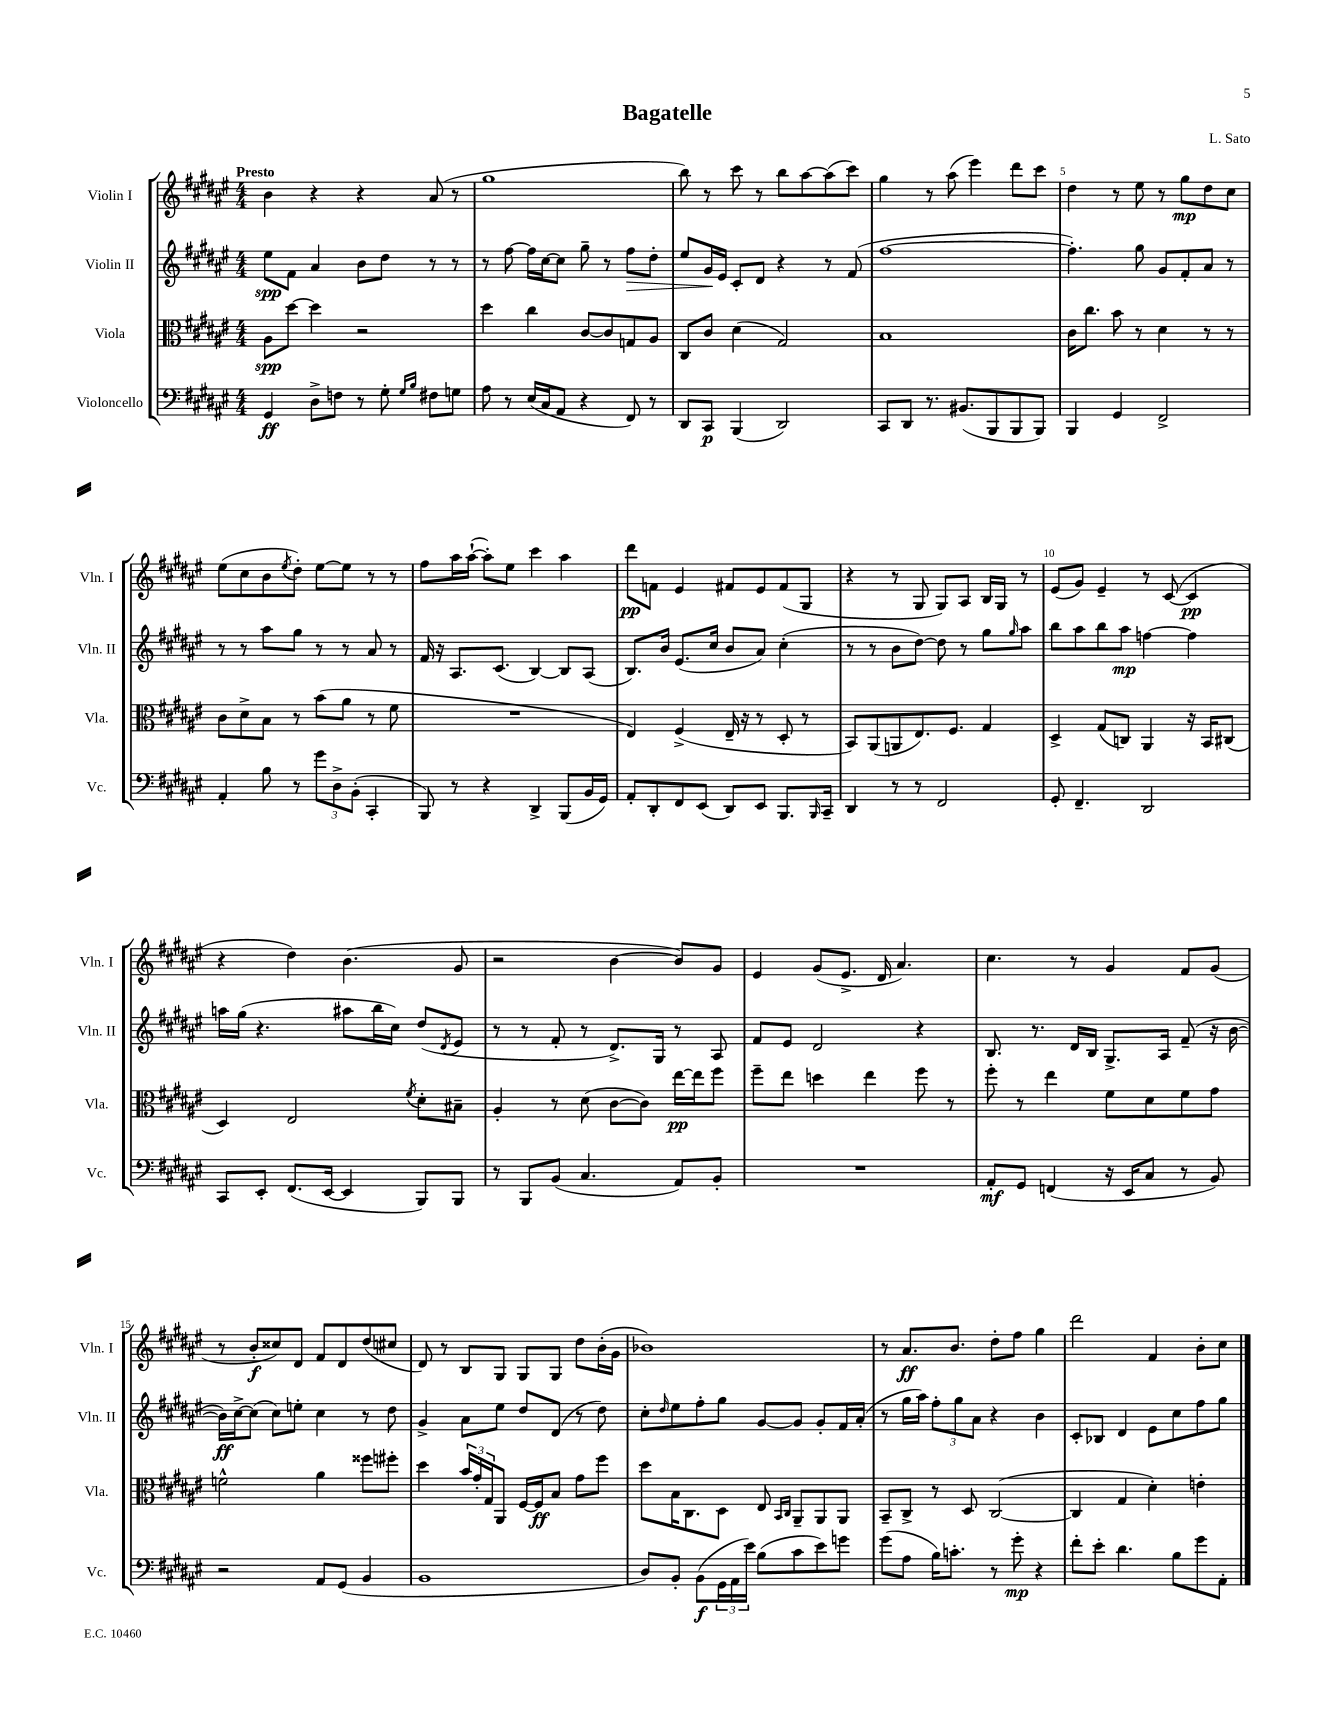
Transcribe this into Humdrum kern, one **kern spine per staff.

**kern	**dynam	**kern	**dynam	**kern	**dynam	**kern	**dynam
*part4	*part4	*part3	*part3	*part2	*part2	*part1	*part1
*staff4	*staff4	*staff3	*staff3	*staff2	*staff2	*staff1	*staff1
*I"Violoncello	*	*I"Viola	*	*I"Violin II	*	*I"Violin I	*
*I'Vc.	*	*I'Vla.	*	*I'Vln. II	*	*I'Vln. I	*
*clefF4	*	*clefC3	*	*clefG2	*	*clefG2	*
*k[f#c#g#d#a#e#]	*	*k[f#c#g#d#a#e#]	*	*k[f#c#g#d#a#e#]	*	*k[f#c#g#d#a#e#]	*
*M4/4	*	*M4/4	*	*M4/4	*	*M4/4	*
=1	=1	=1	=1	=1	=1	=1	=1
!	!	!	!	!	!	!LO:TX:a:B:t=Presto	!
4GG#/	ff	8A#\L	spp	8ee#\L	spp	4b\	.
.	.	[8dd#\J	.	8f#\J	.	.	.
8D#^\L	.	4dd#\]	.	4a#/	.	4r	.
8Fn\J	.	.	.	.	.	.	.
8r	.	2r	.	8b\L	.	4r	.
8G#'\	.	.	.	8dd#\J	.	.	.
16qqG#/LL	.	.	.	.	.	.	.
16qqB/JJ	.	.	.	.	.	.	.
8F#X\L	.	.	.	8r	.	(8a#/	.
8Gn\J	.	.	.	8r	.	8r	.
=2	=2	=2	=2	=2	=2	=2	=2
8A#\	.	4dd#\	.	8r	.	1gg#	.
8r	.	.	.	[8ff#\	.	.	.
(16E#/LL	.	4cc#\	.	16ff#\LL]	.	.	.
16C#/J	.	.	.	[16cc#\J	.	.	.
8AA#/J	.	.	.	8cc#\J]	.	.	.
4r	.	[8c#/L	.	8gg#~\	.	.	.
.	.	8c#/]	.	8r	.	.	.
!	!	!	!	!	!LO:HP:b	!	!
8FF#/)	.	8Gn/	.	8ff#\L	>	.	.
8r	.	8A#/J	.	8dd#'\J	.	.	.
=3	=3	=3	=3	=3	=3	=3	=3
8DD#/L	.	8C#/L	.	8ee#/L	.	8bb\)	.
8CC#/J	p	8c#/J	.	16g#/L	.	8r	.
.	.	.	.	16e#/JJ	]	.	.
(4BBB/	.	(4d#\	.	8c#'/L	.	8ccc#\	.
.	.	.	.	8d#/J	.	8r	.
2DD#/)	.	2G#/)	.	4r	.	8bb\L	.
.	.	.	.	.	.	[8aa#\	.
.	.	.	.	8r	.	(8aa#\]	.
.	.	.	.	(8f#/	.	8ccc#\J)	.
=4	=4	=4	=4	=4	=4	=4	=4
8CC#/L	.	1B	.	[1ff#	.	4gg#\	.
8DD#/J	.	.	.	.	.	.	.
8.r	.	.	.	.	.	8r	.
.	.	.	.	.	.	(8aa#\	.
(8.BB#X/L	.	.	.	.	.	.	.
.	.	.	.	.	.	4eee#\)	.
8BBB/	.	.	.	.	.	.	.
8BBB/	.	.	.	.	.	8ddd#\L	.
8BBB/J)	.	.	.	.	.	8ccc#\J	.
=5	=5	=5	=5	=5	=5	=5	=5
4BBB/	.	16c#\KL	.	4.ff#'\])	.	4dd#\	.
.	.	8.cc#\J	.	.	.	.	.
4GG#/	.	8b\	.	.	.	8r	.
.	.	8r	.	8gg#\	.	8ee#\	.
2FF#^/	.	4d#\	.	8g#/L	.	8r	.
.	.	.	.	8f#'/	.	8gg#\L	mp
.	.	8r	.	8a#/J	.	8dd#\	.
.	.	8r	.	8r	.	8cc#\J	.
!!LO:LB:g=z
=6	=6	=6	=6	=6	=6	=6	=6
4AA#'/	.	8c#\L	.	8r	.	(8ee#\L	.
.	.	8d#^\	.	8r	.	8cc#\	.
8B\	.	8B\J	.	8aa#\L	.	8b\	.
.	.	.	.	.	.	8qee#/	.
8r	.	8r	.	8gg#\J	.	8dd#'\J)	.
12g#\L	.	(8b\L	.	8r	.	[8ee#\L	.
12D#^\	.	.	.	.	.	.	.
.	.	8a#\J	.	8r	.	8ee#\J]	.
(12BB'\J	.	.	.	.	.	.	.
4CC#'/	.	8r	.	8a#/	.	8r	.
.	.	8f#\	.	8r	.	8r	.
=7	=7	=7	=7	=7	=7	=7	=7
8BBB/)	.	1r	.	16f#/	.	8ff#\L	.
.	.	.	.	16r	.	.	.
8r	.	.	.	8.A#/L	.	16aa#\L	.
.	.	.	.	.	.	([16aa#`\JJ	.
4r	.	.	.	.	.	8aa#'\L])	.
.	.	.	.	(8.c#/J	.	.	.
.	.	.	.	.	.	8ee#\J	.
4DD#^/	.	.	.	[4B/)	.	4ccc#\	.
(8BBB/L	.	.	.	8B/L]	.	4aa#\	.
16BB/L	.	.	.	(8A#/J	.	.	.
16GG#/JJ)	.	.	.	.	.	.	.
=8	=8	=8	=8	=8	=8	=8	=8
8AA#'/L	.	4E#/)	.	8.B/L)	.	8ddd#\L	pp
8DD#'/	.	.	.	.	.	8fn\J	.
.	.	.	.	16b/Jk	.	.	.
8FF#/	.	(4F#^/	.	(8.e#/L	.	4e#/	.
(8EE#/J	.	.	.	.	.	.	.
.	.	.	.	16cc#/Jk	.	.	.
8DD#/L)	.	16E#~/	.	8b/L	.	8f#X/L	.
.	.	16r	.	.	.	.	.
8EE#/J	.	8r	.	8a#/J)	.	8e#/	.
8.BBB/L	.	8D#'/	.	(4cc#'\	.	(8f#/	.
.	.	8r	.	.	.	8G#/J	.
16qqBBB/	.	.	.	.	.	.	.
16CC#~/Jk	.	.	.	.	.	.	.
=9	=9	=9	=9	=9	=9	=9	=9
4DD#/	.	8BB/L)	.	8r	.	4r	.
.	.	(8AA#/	.	8r	.	.	.
8r	.	8AAn/	.	8b\L	.	8r	.
8r	.	8.E#/)	.	[8dd#\J)	.	8G#/	.
2FF#/	.	.	.	8dd#\]	.	8G#/L)	.
.	.	8.F#/J	.	.	.	.	.
.	.	.	.	8r	.	8A#/J	.
.	.	4G#/	.	8gg#\L	.	16B/LL	.
.	.	.	.	.	.	16G#/JJ	.
.	.	.	.	16qqgg#/	.	.	.
.	.	.	.	8aa#\J	.	8r	.
=10	=10	=10	=10	=10	=10	=10	=10
8GG#'/	.	4D#^/	.	8bb\L	.	(8e#/L	.
4.FF#~/	.	.	.	8aa#\	.	8g#/J)	.
.	.	(8G#/L	.	8bb\	.	4e#~/	.
.	.	8Cn/J)	.	8aa#\J	mp	.	.
2DD#/	.	4AA#/	.	[4ffn\	.	8r	.
.	.	.	.	.	.	([8c#/	.
.	.	16r	.	4ff\]	.	4c#/]	pp
.	.	16BB/KL	.	.	.	.	.
.	.	(8C#X/J	.	.	.	.	.
!!LO:LB:g=z
=11	=11	=11	=11	=11	=11	=11	=11
8CC#/L	.	4D#/)	.	16aan\LL	.	4r	.
.	.	.	.	(16gg#\JJ	.	.	.
8EE#'/J	.	.	.	4.r	.	.	.
(8.FF#/L	.	2E#/	.	.	.	4dd#\)	.
[16EE#/Jk	.	.	.	.	.	.	.
4EE#/]	.	.	.	8aa#X\L	.	(4.b\	.
.	.	.	.	16bb\L	.	.	.
.	.	.	.	16cc#\JJ)	.	.	.
.	.	8qf#/	.	.	.	.	.
8BBB/L)	.	8d#'\L	.	(8dd#/L	.	.	.
.	.	.	.	8qd#/	.	.	.
8BBB/J	.	8B#X~\J	.	8e#/J	.	8g#/	.
=12	=12	=12	=12	=12	=12	=12	=12
8r	.	4A#'/	.	8r	.	2r	.
8BBB/L	.	.	.	8r	.	.	.
(8BB/J	.	8r	.	8f#'/	.	.	.
4.C#/	.	(8d#\	.	8r	.	.	.
.	.	[8c#\L	.	8.d#^/L)	.	[4b\	.
.	.	8c#\J])	.	.	.	.	.
.	.	.	.	16G#/Jk	.	.	.
8AA#/L)	.	[16ee#\LL	pp	8r	.	8b/L])	.
.	.	16ee#\J]	.	.	.	.	.
8BB'/J	.	8ff#\J	.	8A#/	.	8g#/J	.
=13	=13	=13	=13	=13	=13	=13	=13
1r	.	8ff#~\L	.	8f#/L	.	4e#/	.
.	.	8ee#\J	.	8e#/J	.	.	.
.	.	4ddn\	.	2d#/	.	(8g#/L	.
.	.	.	.	.	.	8.e#^/J	.
.	.	4ee#\	.	.	.	.	.
.	.	.	.	.	.	16d#/	.
.	.	.	.	.	.	4.a#/)	.
.	.	8ff#\	.	4r	.	.	.
.	.	8r	.	.	.	.	.
=14	=14	=14	=14	=14	=14	=14	=14
8AA#'/L	mf	8ff#'\	.	8.B/	.	4.cc#\	.
8GG#/J	.	8r	.	.	.	.	.
.	.	.	.	8.r	.	.	.
(4FFn/	.	4ee#\	.	.	.	.	.
.	.	.	.	16d#/LL	.	8r	.
.	.	.	.	16B/JJ	.	.	.
16r	.	8f#\L	.	8.G#^/L	.	4g#/	.
16EE#/KL	.	.	.	.	.	.	.
8C#/J	.	8d#\	.	.	.	.	.
.	.	.	.	16A#/Jk	.	.	.
8r	.	8f#\	.	(8f#~/	.	8f#/L	.
8BB/)	.	8g#\J	.	16r	.	(8g#/J	.
.	.	.	.	[16b\	.	.	.
!!LO:LB:g=z
=15	=15	=15	=15	=15	=15	=15	=15
2r	.	2fn^^\	.	16b\LL])	ff	8r	.
.	.	.	.	[16cc#^\J	.	.	.
.	.	.	.	(8cc#\J]	.	8b'/L	f
.	.	.	.	8cc#\L)	.	8cc##X/)	.
.	.	.	.	8een'\J	.	8d#/J	.
8AA#/L	.	4a#\	.	4cc#\	.	8f#/L	.
(8GG#/J	.	.	.	.	.	8d#/	.
4BB/	.	8ff##X\L	.	8r	.	(8dd#/	.
.	.	8ff#X'\J	.	8dd#\	.	8cc#X/J	.
=16	=16	=16	=16	=16	=16	=16	=16
1BB	.	4dd#\	.	4g#^/	.	8d#/)	.
.	.	.	.	.	.	8r	.
.	.	24b/LL	.	8a#\L	.	8B/L	.
.	.	24g#'/	.	.	.	.	.
.	.	24G#/J	.	.	.	.	.
.	.	8AA#/J	.	8ee#\J	.	8G#/J	.
.	.	[16F#/LL	.	8dd#/L	.	8G#/L	.
.	.	16F#/J]	ff	.	.	.	.
.	.	8B/J	.	(8d#/J	.	8G#/J	.
.	.	8g#\L	.	8r	.	8dd#\L	.
.	.	8ff#\J	.	8dd#\)	.	(16b'\L	.
.	.	.	.	.	.	16g#\JJ	.
=17	=17	=17	=17	=17	=17	=17	=17
8D#/L)	.	8dd#\L	.	8cc#'\L	.	1b-X)	.
.	.	.	.	16qqdd#/	.	.	.
8BB'/J	.	16B\K	.	8ee#\	.	.	.
.	.	8.C#\	.	.	.	.	.
(8BB\L	f	.	.	8ff#'\	.	.	.
24GG#\L	.	8D#\J	.	8gg#\J	.	.	.
24AA#\	.	.	.	.	.	.	.
24e#\JJ)	.	.	.	.	.	.	.
(8B\L	.	8E#/	.	[8g#/L	.	.	.
.	.	16qqBB/LL	.	.	.	.	.
.	.	16qqC#/JJ	.	.	.	.	.
8c#\	.	8AA#~/L	.	8g#/J]	.	.	.
8e#\)	.	8AA#/	.	8g#'/L	.	.	.
8gn\J	.	8AA#/J	.	16f#/L	.	.	.
.	.	.	.	(16a#'/JJ	.	.	.
=18	=18	=18	=18	=18	=18	=18	=18
(8g#\L	.	8BB~/L	.	8r	.	8r	.
8A#\J	.	8C#^/J	.	16gg#\LL	.	8.a#/L	ff
.	.	.	.	16aa#\JJ)	.	.	.
16B\KL)	.	8r	.	12ff#'\L	.	.	.
8.cn'\J	.	.	.	.	.	8.b/J	.
.	.	.	.	12gg#\	.	.	.
.	.	8D#/	.	.	.	.	.
.	.	.	.	12a#\J	.	.	.
8r	.	([2C#/	.	4r	.	8dd#'\L	.
8g#'\	mp	.	.	.	.	8ff#\J	.
4r	.	.	.	4b\	.	4gg#\	.
=19	=19	=19	=19	=19	=19	=19	=19
8f#'\L	.	4C#/]	.	8c#'/L	.	2ddd#\	.
8e#'\J	.	.	.	8B-X/J	.	.	.
4.d#\	.	4G#/	.	4d#/	.	.	.
.	.	4d#'\)	.	8e#\L	.	4f#/	.
8B\L	.	.	.	8cc#\	.	.	.
8g#\	.	4en'\	.	8ff#\	.	8b'\L	.
8AA#'\J	.	.	.	8gg#\J	.	8cc#\J	.
==	==	==	==	==	==	==	==
*-	*-	*-	*-	*-	*-	*-	*-
